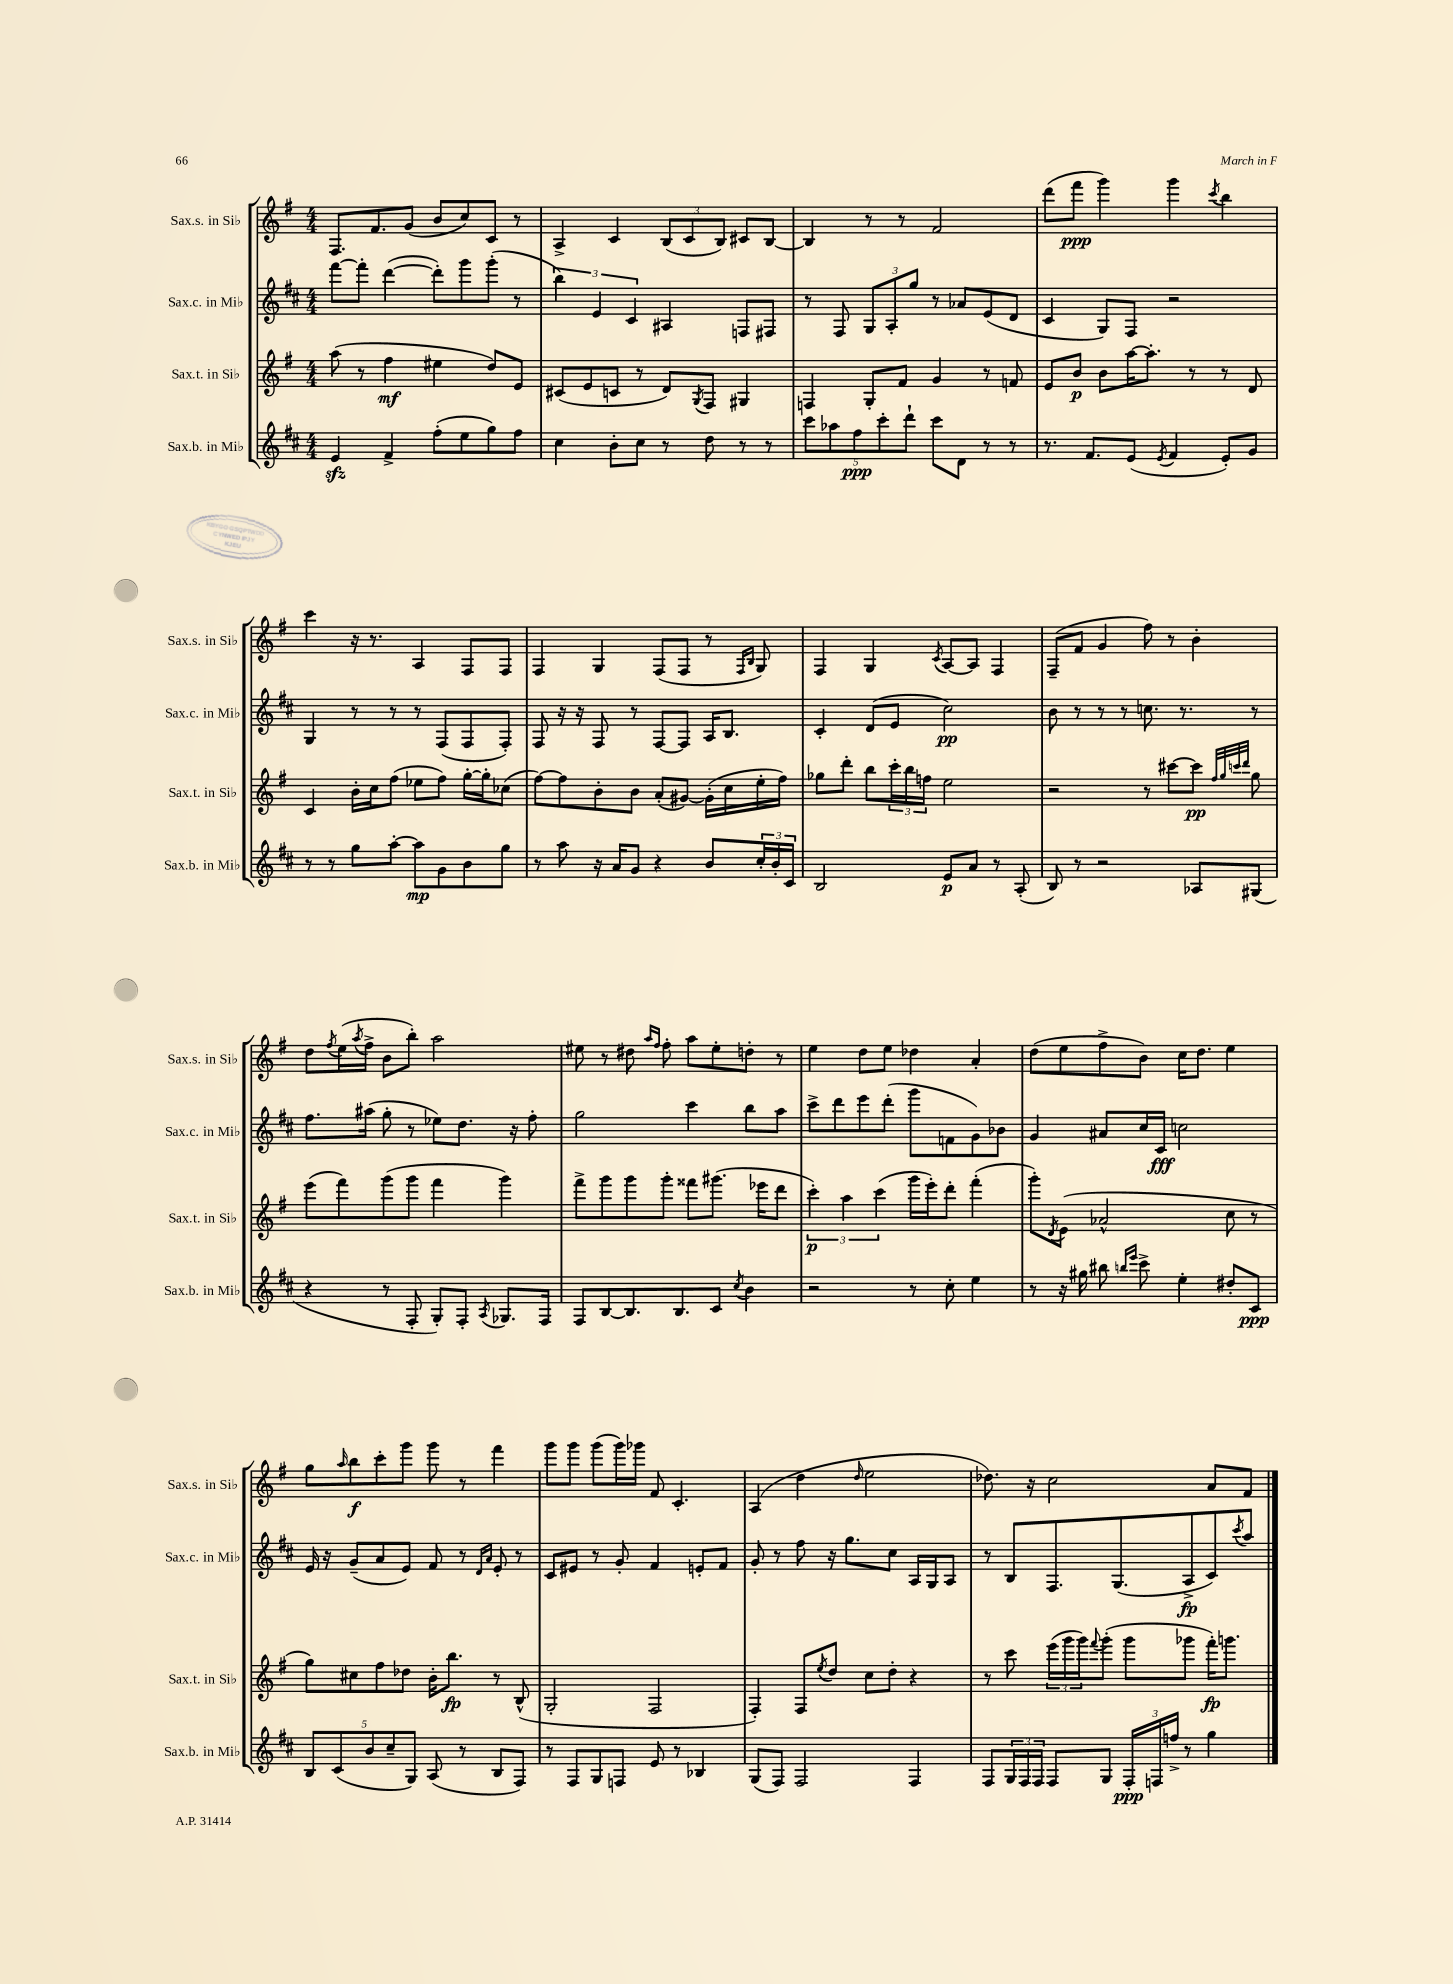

**kern	**kern	**kern	**kern
*staff4	*staff3	*staff2	*staff1
*clefG2	*clefG2	*clefG2	*clefG2
*k[f#c#]	*k[f#]	*k[f#c#]	*k[f#]
*M4/4	*M4/4	*M4/4	*M4/4
4e/	(8aa\	[8fff#\L	8.F#/L
.	8r	8fff#'\]J	.
.	.	.	8.f#/
4f#^/	4ff#\	([4ddd\	.
.	.	.	(8g/J
(8ff#'\L	4ee#\	8ddd'\]L)	8b/L
8ee\	.	8ggg\	8cc/)
8gg\)	8dd/L)	(8ggg'\J	8c/J
8ff#\J	8e/J	8r	8r
=	=	=	=
4cc#\	(8c#/L	6bb\)	4A^/
.	8e/	.	.
.	.	6e/	.
8b'\L	8c/J	.	4c/
.	.	6c#/	.
8cc#\J	8r	.	.
8r	8d/L)	4A#/	(12B/L
.	.	.	12c/
.	8qG/	.	.
8dd\	8F#/J	.	.
.	.	.	12B/J)
8r	4G#/	8F/L	8c#/L
8r	.	8F#/J	[8B/J
=	=	=	=
10ccc#\L	4F/	8r	4B/]
10aa-\	.	.	.
.	.	8F#/	.
10ff#\	.	.	.
.	8G'/L	12G/L	8r
10ccc#'\	.	.	.
.	.	12A'/	.
.	8f#/J	.	8r
10ddd`\J	.	.	.
.	.	12gg/J	.
8ccc#\L	4g/	8r	2f#/
8d\J	.	8a-/L	.
8r	8r	(8e/	.
8r	8f/	8d/J	.
=	=	=	=
8.r	8e/L	4c#/	(8ddd\L
.	8b/J	.	8fff#\J
8.f#/L	.	.	.
.	8b\L	8G/L)	4ggg\)
(8e/J	[16aa\K	8F#/J	.
.	8.aa'\]J	.	.
8qe/	.	.	.
4f#/	.	2r	4ggg\
.	8r	.	.
.	.	.	8qccc/
8e'/L)	8r	.	4bb\
8g/J	8d/	.	.
=	=	=	=
8r	4c/	4G/	4ccc\
8r	.	.	.
8gg\L	16b'\LL	8r	16r
.	16cc\J	.	8.r
[8aa'\J	(8ff#\J	8r	.
8aa\]L	8ee-\L	8r	4A/
8g\	8ff#\J)	(8F#/L	.
8b\	[16gg'\LL	8F#/	8F#/L
.	16gg'\]J	.	.
8gg\J	(8cc-\J	8F#'/J)	8F#/J
=	=	=	=
8r	[8ff#\L)	8F#/	4F#/
8aa\	8ff#\]	16r	.
.	.	16r	.
16r	8b'\	8F#/	4G/
16a/LK	.	.	.
8g/J	8b\J	8r	.
4r	(8a'/L	[8F#/L	(8F#/L
.	[8g#/J)	8F#/]J	8F#/J
8b/L	(16g#'\]LL	16A/LK	8r
.	16cc\	8.B/J	.
.	.	.	16qqF#/LL
.	.	.	16qqB/JJ
24cc#'/L	16ee'\	.	8G/)
24b'/	.	.	.
.	16ff#\JJ)	.	.
24c#/JJ	.	.	.
=	=	=	=
2B/	8gg-\L	4c#'/	4F#/
.	8ddd'\J	.	.
.	8bb\L	(8d/L	4G/
.	24ccc'\L	8e/J	.
.	24bb\	.	.
.	24ff\JJ	.	.
.	.	.	8qc/
8e/L	2ee\	2cc#\)	[8A/L
8a/J	.	.	8A/]J
8r	.	.	4F#/
(8A'/	.	.	.
=	=	=	=
8B/)	2r	8b\	(8F#~/L
8r	.	8r	8f#/J
2r	.	8r	4g/
.	.	8r	.
.	8r	8.cc\	8ff#\)
.	[8ccc#\L	.	8r
.	.	8.r	.
8A-/L	8ccc#\]J	.	4b'\
.	32qqff#/LLL	.	.
.	32qqgg/	.	.
.	32qqccc/	.	.
.	32qqddd/JJJ	.	.
(8G#/J	8gg\	8r	.
=	=	=	=
4r	(8eee\L	8.ff#\L	8dd\L
.	.	.	8qff#/
.	8fff#\)	.	(16ee\L
.	.	.	8qaa/
.	.	(16aa#\Jk	16ff#^\JJ
8r	(8ggg\	8gg'\	8b\L
8F#'/	8ggg\J	8r	8bb'\J)
8G'/L)	4fff#\	8ee-\L)	2aa\
8F#'/J	.	8.dd\J	.
8qA/	.	.	.
8.G-/L	4ggg\)	.	.
.	.	16r	.
.	.	8ff#'\	.
16F#/Jk	.	.	.
=	=	=	=
8F#/L	8fff#^\L	2gg\	8ee#\
[8B/	8ggg\	.	8r
8.B/]	8ggg\	.	8dd#\
.	.	.	16qqaa/LL
.	.	.	16qqff#/JJ
.	8ggg'\J	.	8ff#'\
8.B/	.	.	.
.	8fff##\L	4ccc#\	8aa\L
8c#/J	(8.ggg#\J	.	8ee#'\
8qcc#/	.	.	.
4b\	.	8bb\L	8dd'\J
.	16eee-\LK	.	.
.	8ddd\J	8aa\J	8r
=	=	=	=
2r	6ccc'\)	8ccc#^\L	4ee\
.	.	8ddd\	.
.	6aa\	.	.
.	.	8eee\	8dd\L
.	(6ccc\	.	.
.	.	(8ddd'\J	8ee\J
8r	16ggg\LL	8ggg\L	4dd-\
.	16eee'\J)	.	.
8cc#'\	8ddd'\J	8f\	.
4ee\	(4fff#'\	8g\)	4a'/
.	.	8b-\J	.
=	=	=	=
8r	8ggg'\L)	4g/	(8dd\L
.	8qd/	.	.
16r	(8e\J	.	8ee\
16gg#\	.	.	.
8bb#\	2a-^^/	8a#/L	8ff#^\
16qqbb/LL	.	.	.
16qqeee/JJ	.	.	.
8ccc#^\	.	16cc#/L	8b\J)
.	.	16c#/JJ	.
4ee'\	.	2cc\	16cc\LK
.	.	.	8.dd\J
8dd#'/L	8cc\	.	4ee\
8c#/J	8r	.	.
=	=	=	=
10B/L	8gg\L)	16e/	8gg\L
.	.	16r	.
(10c#/	.	.	.
.	.	.	16qqaa/
.	8cc#\	(8g~/L	8bb\
10b/	.	.	.
.	8ff#\	8a/	8ccc'\
10cc#~/	.	.	.
.	8dd-\J	8e/J)	8ggg\J
10G/J)	.	.	.
(8A/	16b'\LK	8f#/	8ggg\
.	8.bb\J	.	.
8r	.	8r	8r
.	.	16qqd/LL	.
.	.	16qqa/JJ	.
8B/L	8r	8e'/	4fff#\
8F#/J)	(8B^^/	8r	.
=	=	=	=
8r	2G'/	8c#/L	8ggg\L
8F#/L	.	8e#/J	8ggg\J
8G/	.	8r	(8ggg\L
8F/J	.	8g'/	16ggg\L)
.	.	.	16ggg-\JJ
8e/	2F#/	4f#/	8f#/
8r	.	.	4.c'/
4B-/	.	8e'/L	.
.	.	8f#/J	.
=	=	=	=
(8G/L	4F#'/)	8g'/	(4A/
8F#/J)	.	8r	.
2F#/	8F#/L	8ff#\	4dd\
.	8qee/	.	.
.	8dd/J	16r	.
.	.	8.gg\L	.
.	.	.	16qqdd/
.	8cc\L	.	2ee\
.	8dd'\J	8cc#\J	.
4F#/	4r	16A/LL	.
.	.	16G/J	.
.	.	8A/J	.
=	=	=	=
8F#/L	8r	8r	8.dd-\)
24G/L	8ccc\	8B/L	.
24F#/	.	.	.
.	.	.	16r
24F#/JJ	.	.	.
8F#/L	(24eee\LL	8.F#/	2cc\
.	24ggg\	.	.
.	24ggg\J)	.	.
.	8qqfff#/	.	.
8G/J	(8ggg'\J	.	.
.	.	(8.G/	.
24F#'/LL	8ggg\L	.	.
24F/	.	.	.
24ff^/JJ	.	.	.
8r	8ggg-\J	8A^/	.
4gg\	16fff#'\LK)	8c#/)	8a/L
.	8.ggg\J	.	.
.	.	8qccc#/	.
.	.	8aa/J	8f#/J
==	==	==	==
*-	*-	*-	*-
